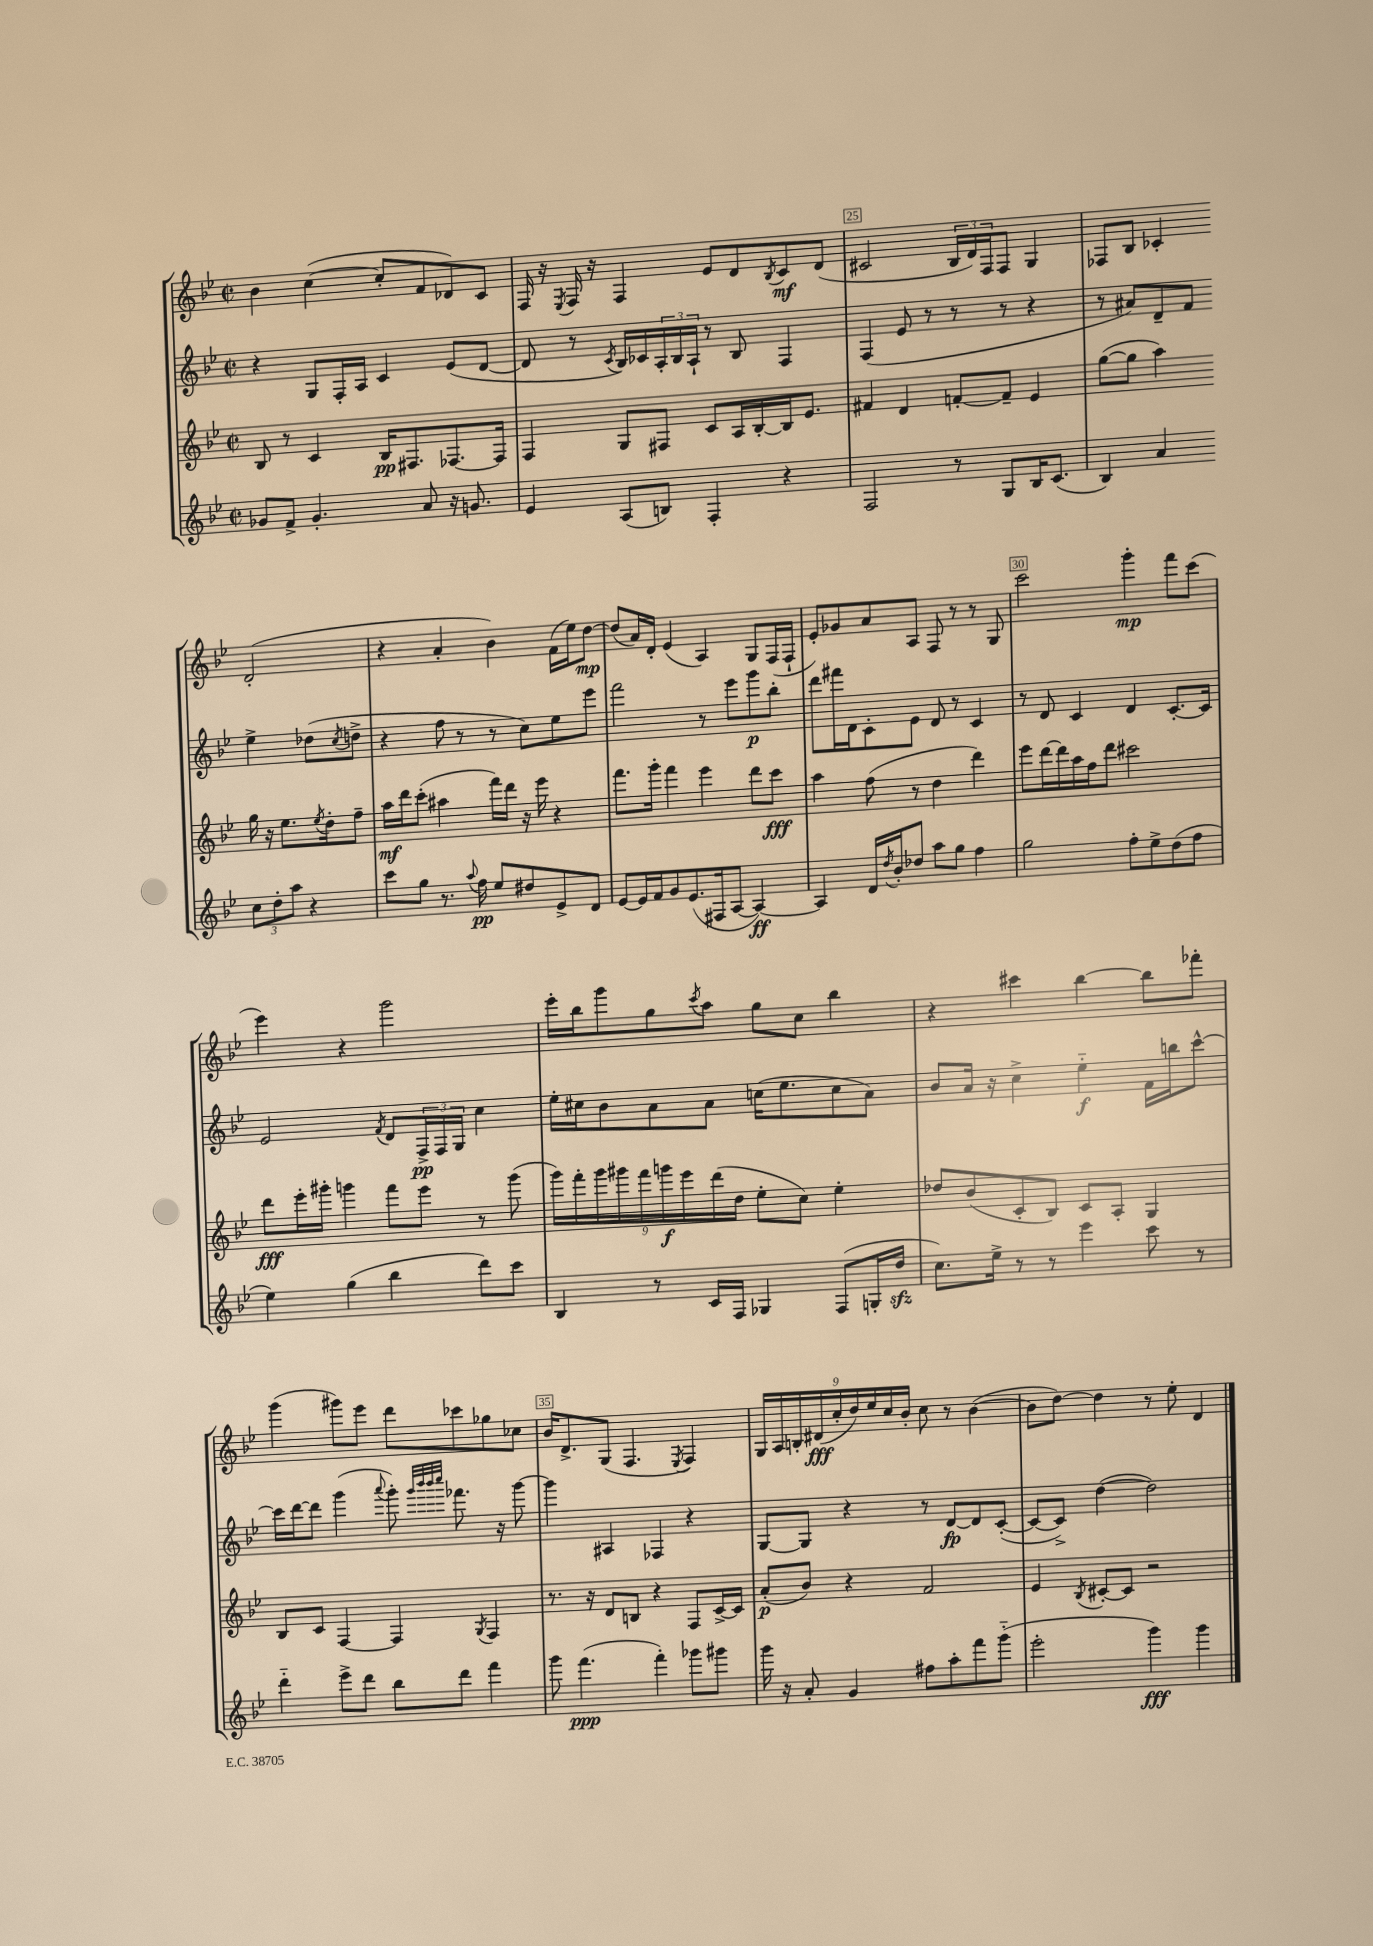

**kern	**kern	**kern	**kern
*staff4	*staff3	*staff2	*staff1
*clefG2	*clefG2	*clefG2	*clefG2
*k[b-e-]	*k[b-e-]	*k[b-e-]	*k[b-e-]
*M2/2	*M2/2	*M2/2	*M2/2
*met(c|)	*met(c|)	*met(c|)	*met(c|)
8g-/L	8B-/	4r	4b-\
8f^/J	8r	.	.
4.g-'/	4c/	8G/L	([4cc\
.	.	16F'/L	.
.	.	16A/JJ	.
.	16B-/LK	4c/	8cc'/]L
.	8.F#/	.	.
8a/	.	.	8f/
16r	[8.F-/	(8e-/L	8d-/)
8.g/	.	.	.
.	.	[8d/J	8c/J
.	16F-/]Jk	.	.
=	=	=	=
4e-/	4F/	8d/]	16F/
.	.	.	16r
.	.	.	8qE-/
.	.	8r	16F/
.	.	.	16r
.	.	8qc/	.
(8A/L	8G/L	16B-/LL)	4F/
.	.	16c-/	.
8B/J)	8F#/J	24A'/	.
.	.	24B-/	.
.	.	24A`/JJ	.
4F'/	8c/L	8r	8e-/L
.	16A/L	8B-/	8d/
.	[16B-'/	.	.
.	.	.	8qB-/
4r	16B-/]J	4F/	8c/
.	8.e-/J	.	.
.	.	.	(8d/J
=	=	=	=
2F/	4f#/	(4F/	2c#/
.	4d/	8e-/	.
.	.	8r	.
8r	[8f'/L	8r	24B-/LL
.	.	.	24d/)
.	.	.	24F/J
8G/L	8f~/]J	8r	8F/J
16B-/K	4e-/	4r	4G/
(8.c/J	.	.	.
=	=	=	=
4B-/)	([8gg\L	8r	8F-/L
.	8gg\]J	8a#/L)	8B-/J
4a/	4aa\)	8d~/	4c-'/
.	.	8f/J	.
12cc\L	16gg\	4ee-^\	(2d'/
.	16r	.	.
12dd'\	.	.	.
.	8.ee-\L	.	.
12aa\J	.	.	.
4r	.	(8dd-\L	.
.	8qee-/	.	.
.	16dd'\k	.	.
.	.	8qcc/	.
.	8ff~\J	8dd^\J	.
=	=	=	=
8ccc\L	16aa\LL	4r	4r
.	16ddd\J	.	.
8gg\J	(8ccc'\J	.	.
8.r	4aa#\	8ff\	4a'/
.	.	8r	.
8qqaa/	.	.	.
16ff\	.	.	.
8ee-/L	16fff\LL)	8r	4b-\)
.	16ddd\JJ	.	.
8dd#/	16r	8cc\L)	.
.	16eee-\	.	.
8e-^/	4r	8ee-\	(16f\LL
.	.	.	16ee-\J)
8d/J	.	8eee-\J	[8dd\J
=	=	=	=
[8e-/L	8.fff\L	2fff\	(8dd/]L
16e-/]L	.	.	16a/L)
16f/J	16ggg'\Jk	.	16d'/JJ
8g/	4fff\	.	(4e-/
(8.e-/	.	.	.
.	4eee-\	8r	4A/)
16F#/k	.	.	.
[8A/J	.	8eee-\L	.
4A/_)	8ddd\L	8ggg\	8G/L
.	8ccc\J	8bb-'\J	(16F/L
.	.	.	16F`/JJ
=	=	=	=
4A/]	4aa\	8ddd\L	8e-'/L)
.	.	16fff#\L	8g-/
.	.	16d\J	.
16d/LL	(8ff\	8c'\	8a/
8qdd/	.	.	.
16b-'/J	.	.	.
8dd-/J	8r	8e-\J	8A/J
8aa\L	4dd\	8d/	8F/
8gg\J	.	8r	8r
4ff\	4ddd\)	4c/	8r
.	.	.	8G/
=	=	=	=
2gg\	8eee-\L	8r	2ccc\
.	[16ddd\L	8d/	.
.	16ddd\]	.	.
.	16aa\	4c/	.
.	16ff\J	.	.
.	8ddd\J	.	.
8ff'\L	2ccc#\	4d/	4ggg'\
8ee-^\	.	.	.
(8dd\	.	[8.c'/L	8fff\L
8ff\J	.	.	(8ccc\J
.	.	16c/]Jk	.
=	=	=	=
4ee-\)	8ddd\L	2e-/	4eee-\)
.	16eee-'\L	.	.
.	16ggg#'\JJ	.	.
(4gg\	4ggg\	.	4r
.	.	8qf/	.
4bb-\	8fff\L	8d/L	2ggg\
.	8eee-\J	24F^/L	.
.	.	24F/	.
.	.	24G/JJ	.
8ddd\L)	8r	4cc\	.
8ccc\J	(8ggg\	.	.
=	=	=	=
4B-/	18ggg\LL)	16ee-'\LL	16eee-'\LL
.	18fff'\	.	.
.	.	16cc#\J	16bb-\J
.	18ggg\	.	.
.	.	8b-\	8ggg\
.	18ggg#\	.	.
.	18fff\	.	.
8r	.	8a\	8gg\
.	18ggg\	.	.
.	18eee-\	.	.
.	.	.	8qccc/
16c/LL	.	8a\J	8aa\J
.	(18ddd\	.	.
16F/JJ	.	.	.
.	18dd\JJ	.	.
4G-/	8ee-'\L	(16cc\LK	8gg\L
.	.	8.ee-\	.
.	8cc\J)	.	8cc\J
(8F/L	4ee-'\	8cc\	4bb-\
16G'/L	.	8a\J)	.
16dd/JJ	.	.	.
=	=	=	=
8.cc\L)	8dd-/L	8b-/L	4r
.	(8b-/	16a/Jk	.
16ee-^\Jk	.	16r	.
8r	8c'/	4cc^\	4ccc#\
8r	8B-/J)	.	.
4eee-\	8c/L	4ee-'~\	[4bb-\
.	8A'/J	.	.
8ccc\	4G/	16f\LL	8bb-\]L
.	.	16bb\J	.
8r	.	[8ccc^^\J	8fff-'\J
=	=	=	=
4ddd'~\	8B-/L	16ccc\]LL	(4ggg\
.	.	[16ddd\J	.
.	8c/J	8ddd\]J	.
8eee-^\L	[4F/	(4ggg\	8ggg#\L)
8ddd\J	.	.	8eee-\J
.	.	8qqaaa/	.
8bb-\L	4F/]	8ggg'\)	8ddd\L
.	.	32qqggg/LLL	.
.	.	32qqbbb-/	.
.	.	32qqbbb-/	.
.	.	32qqcccc/JJJ	.
8ddd\J	.	8.fff-\	8ccc-\
.	8qG/	.	.
4fff\	4F/	.	8gg-\
.	.	16r	.
.	.	[8ggg\	8cc-\J
=	=	=	=
8ggg\	8.r	4ggg\]	16b-/LK
.	.	.	8.d^/
(4.fff\	.	.	.
.	16r	.	.
.	8d/L	4A#/	(8G/J
.	8B/J	.	4.F/
4fff'\)	4r	4F-/	.
.	.	.	8qE-/
8ggg-\L	8F/L	4r	4F/)
8ggg#\J	[16c^/L	.	.
.	16c/]JJ	.	.
=	=	=	=
16ggg\	(8a'/L	[8G/L	18G/LL
.	.	.	18A/
16r	.	.	.
.	.	.	18B'/
8a'/	8b-/J)	8G/]J	.
.	.	.	(18d#/
.	.	.	18cc'/
4g/	4r	4r	.
.	.	.	18dd/)
.	.	.	18ee-/
.	.	.	18cc/
.	.	.	18b-'/JJ
8ff#\L	2f/	8r	8cc\
8aa'\	.	[8d/L	8r
8fff\	.	8d/]	([4b-\
(8ggg'~\J	.	([8c'/J	.
=	=	=	=
2eee-'\	4e-/	8c/_L	8b-\]L
.	.	8c^/]J)	[8dd\J)
.	8qB-/	.	.
.	[8c#'/L	([4dd\	4dd\]
.	8c#/]J	.	.
4ggg\)	2r	2dd\])	8r
.	.	.	8ee-'\
4ggg\	.	.	4d/
==	==	==	==
*-	*-	*-	*-
